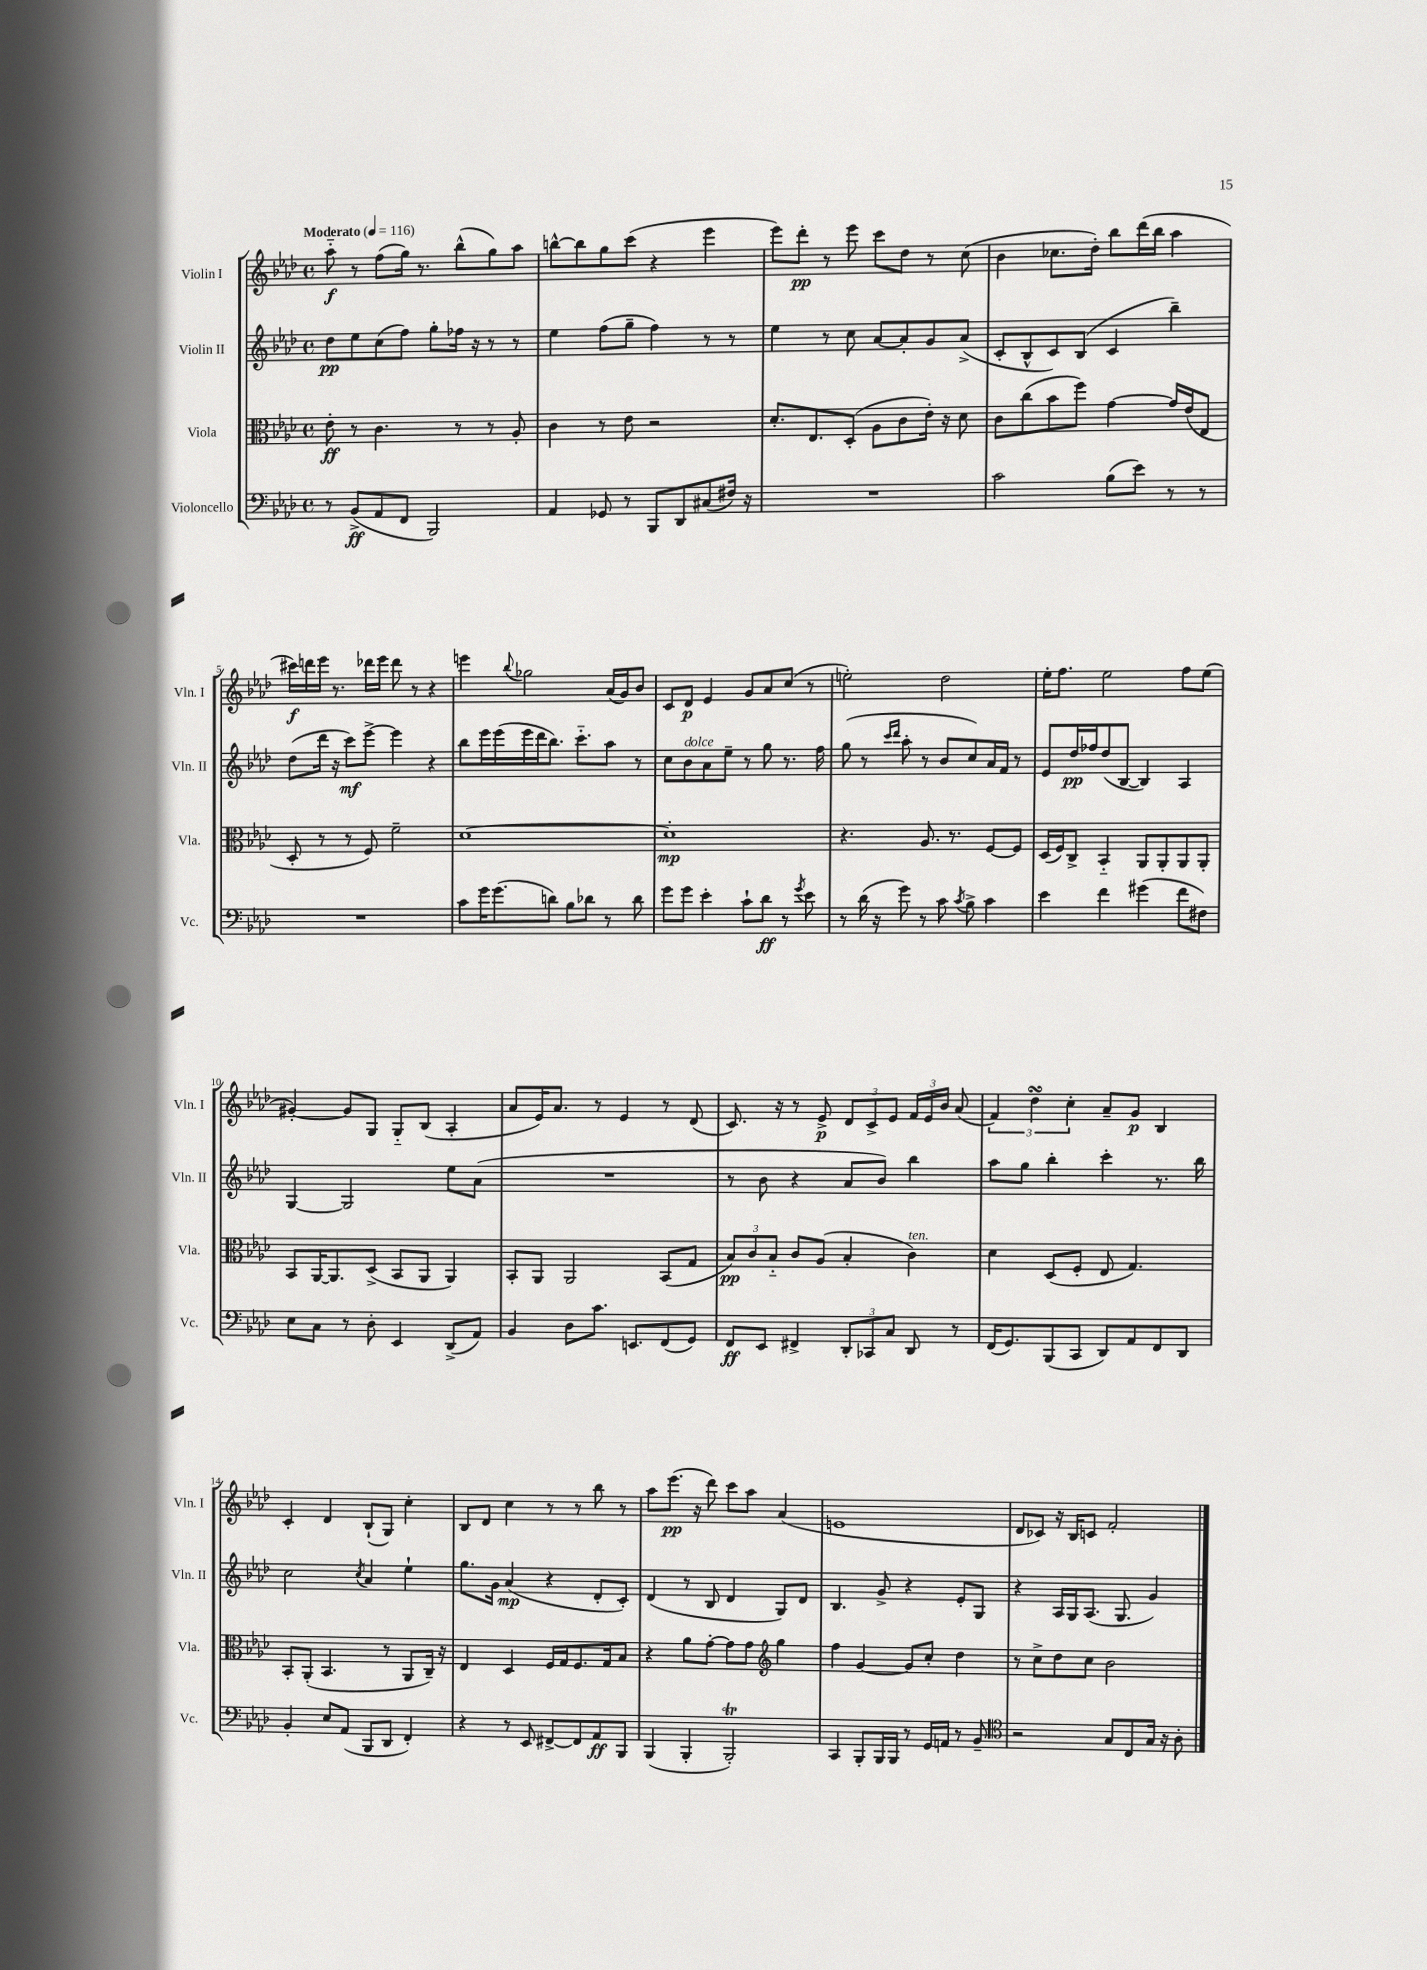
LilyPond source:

<<
\new StaffGroup <<
\new Staff = "s0" \with { instrumentName = "Violin I" shortInstrumentName = "Vln. I" } {
    \clef treble \key aes \major \defaultTimeSignature \time 4/4 \tempo "Moderato" 4 = 116
    \autoBeamOff aes''8-_\f r8 f''8[( g''16]) r8. bes''8[-^( g''8) aes''8] |
    b''8[~-^ b''8 g''8 c'''8]( r4 ees'''4 |
    ees'''8[) des'''8]-.\pp r8 ees'''8 c'''8[ des''8] r8 c''8( |
    bes'4 ces''8.[ des''16]-.) bes''8[ des'''16( bes''16] aes''4 |
    cis'''16[\f) d'''16 ees'''16] r8. des'''16[ ees'''16] des'''8 r8 r4 |
    e'''4 \appoggiatura { bes''8 } ges''2 aes'16[( g'16) bes'8] |
    c'8[ des'8]\p ees'4 g'8[ aes'8 c''8]( r8 |
    e''2-.) des''2 |
    ees''16[-. f''8.] ees''2 f''8[ ees''8]( |
    gis'4~-.) gis'8[ g8] g8[-_ bes8]( aes4-. |
    aes'8[ ees'16) aes'8.] r8 ees'4 r8 des'8( |
    c'8.) r16 r8 ees'8->\p \tuplet 3/2 { des'8[ c'8-> ees'8] } \tuplet 3/2 { f'16[ ees'16 bes'16] } aes'8( |
    \tuplet 3/2 { f'4) des''4\turn c''4-. } aes'8[-- g'8]\p bes4 |
    c'4-. des'4 bes8[-!( g8]) c''4-. |
    bes8[ des'8] c''4 r8 r8 bes''8 r8 |
    aes''8[ ees'''8.]\pp( r16 des'''8) c'''8[ aes''8] aes'4( |
    e'1 |
    des'8[ ces'8]) r16 bes16[ c'8] f'2-. \bar "|." |
}
\new Staff = "s1" \with { instrumentName = "Violin II" shortInstrumentName = "Vln. II" } {
    \clef treble \key aes \major \defaultTimeSignature \time 4/4
    \autoBeamOff des''8[\pp ees''8 c''8( f''8]) g''8[-. fes''16] r16 r8 r8 |
    ees''4 f''8[( g''8]-- f''4) r8 r8 |
    ees''4 r8 c''8 aes'8[~ aes'8-. g'8 aes'8]->( |
    c'8[-. bes8-^ c'8) bes8]( c'4 bes''4--) |
    des''8[( des'''16] r16 c'''8[\mf) ees'''8]~-> ees'''4 r4 |
    bes''8[ ees'''16 ees'''16( ees'''16 des'''16 bes''8.]) c'''8.[-_ aes''8] r8 |
    c''8[ bes'8^\markup { \italic "dolce" } aes'8 ees''8]-- r8 g''8 r8. f''16 |
    g''8( r8 \grace { c'''16[ des'''16] } aes''8-. r8 bes'8[ c''8) aes'16 f'16] r8 |
    ees'8[ des''16\pp fes''16 des''8( bes8]~ bes4) aes4 |
    g4~ g2 ees''8[ aes'8]( |
    R1 |
    r8 bes'8 r4 aes'8[ bes'8]) bes''4 |
    aes''8[ g''8] bes''4-. c'''4-. r8. bes''16 |
    c''2 \acciaccatura { c''8 } aes'4 ees''4-! |
    g''8.[ g'16] aes'4\mp( r4 des'8[-. c'8]-.) |
    des'4( r8 bes8 des'4 g8[) des'8] |
    bes4. g'8-> r4 ees'8[-. g8] |
    r4 aes16[ g16 aes8.]( g8. g'4) \bar "|." |
}
\new Staff = "s2" \with { instrumentName = "Viola" shortInstrumentName = "Vla." } {
    \clef alto \key aes \major \defaultTimeSignature \time 4/4
    \autoBeamOff ees'8-.\ff r8 c'4. r8 r8 aes8-. |
    c'4 r8 ees'8 r2 |
    des'8.[-. ees8. des8]-.( aes8[ c'8 ees'16]-.) r16 des'8 |
    c'8[ c''8( bes'8 f''8]) g'4~ g'16[ ees'16( ees8] |
    des8-. r8 r8 f8) f'2-- |
    des'1~ |
    des'1-.\mp |
    r4. aes8. r8. f8[~ f8] |
    des16[( f16) c8]-> bes,4-_ aes,8[ aes,8-. aes,8 aes,8]-. |
    bes,8[ aes,16~ aes,8. des8]->( bes,8[ aes,8] aes,4) |
    bes,8[-. aes,8] aes,2 bes,8[( g8] |
    \tuplet 3/2 { bes8[\pp) c'8 bes8]-_ } c'8[ aes8]( bes4-. c'4^\markup { \italic "ten." }) |
    des'4 des8[( f8]-. ees8 g4.) |
    bes,8[-. aes,8]-.( bes,4. r8 aes,8[ c16]--) r16 |
    ees4 des4 f16[ g16 f8. g16 bes8] |
    r4 aes'8[ g'8]~-. g'8[ g'8] \clef treble g''4 |
    f''4 g'4~ g'8[ c''8]-. des''4 |
    r8 c''8[-> des''8 c''8] bes'2 \bar "|." |
}
\new Staff = "s3" \with { instrumentName = "Violoncello" shortInstrumentName = "Vc." } {
    \clef bass \key aes \major \defaultTimeSignature \time 4/4
    \autoBeamOff r8 bes,8[->\ff( aes,8 f,8] bes,,2) |
    aes,4 ges,8 r8 bes,,8[ des,8 cis8( fis16]) r16 |
    R1 |
    c'2 bes8[( ees'8]) r8 r8 |
    R1 |
    c'8[ g'16 g'8.( d'8]) bes8[ des'8] r8 des'8 |
    g'8[ g'8] ees'4-. c'8[-! des'8]\ff r8 \acciaccatura { g'8 } ees'8 |
    r8 des'16( r16 g'8) r8 c'8 \acciaccatura { c'8 } bes8-> c'4 |
    ees'4 f'4 gis'4( f'8[ fis8]) |
    ees8[ c8] r8 des8-. ees,4 des,8[->( aes,8]) |
    bes,4 des8[ c'8.] e,8.[ f,8( g,8]) |
    f,8[\ff ees,8] fis,4-> \tuplet 3/2 { des,8[-. ces,8 c8] } des,8 r8 |
    f,16[( g,8.) bes,,8( c,8] des,8[) aes,8 f,8 des,8] |
    bes,4-. ees8[ aes,8]( bes,,8[ des,8] f,4-.) |
    r4 r8 ees,8 fis,8[~-> fis,8 aes,8\ff bes,,8] |
    bes,,4( bes,,4-. bes,,2-.\trill) |
    c,4 bes,,8[-. bes,,16 bes,,16] r8 g,16[ a,16] r8 bes,8-- |
    \clef tenor r2 g8[ c8 g16] r16 aes8-. \bar "|." |
}
>>
>>
